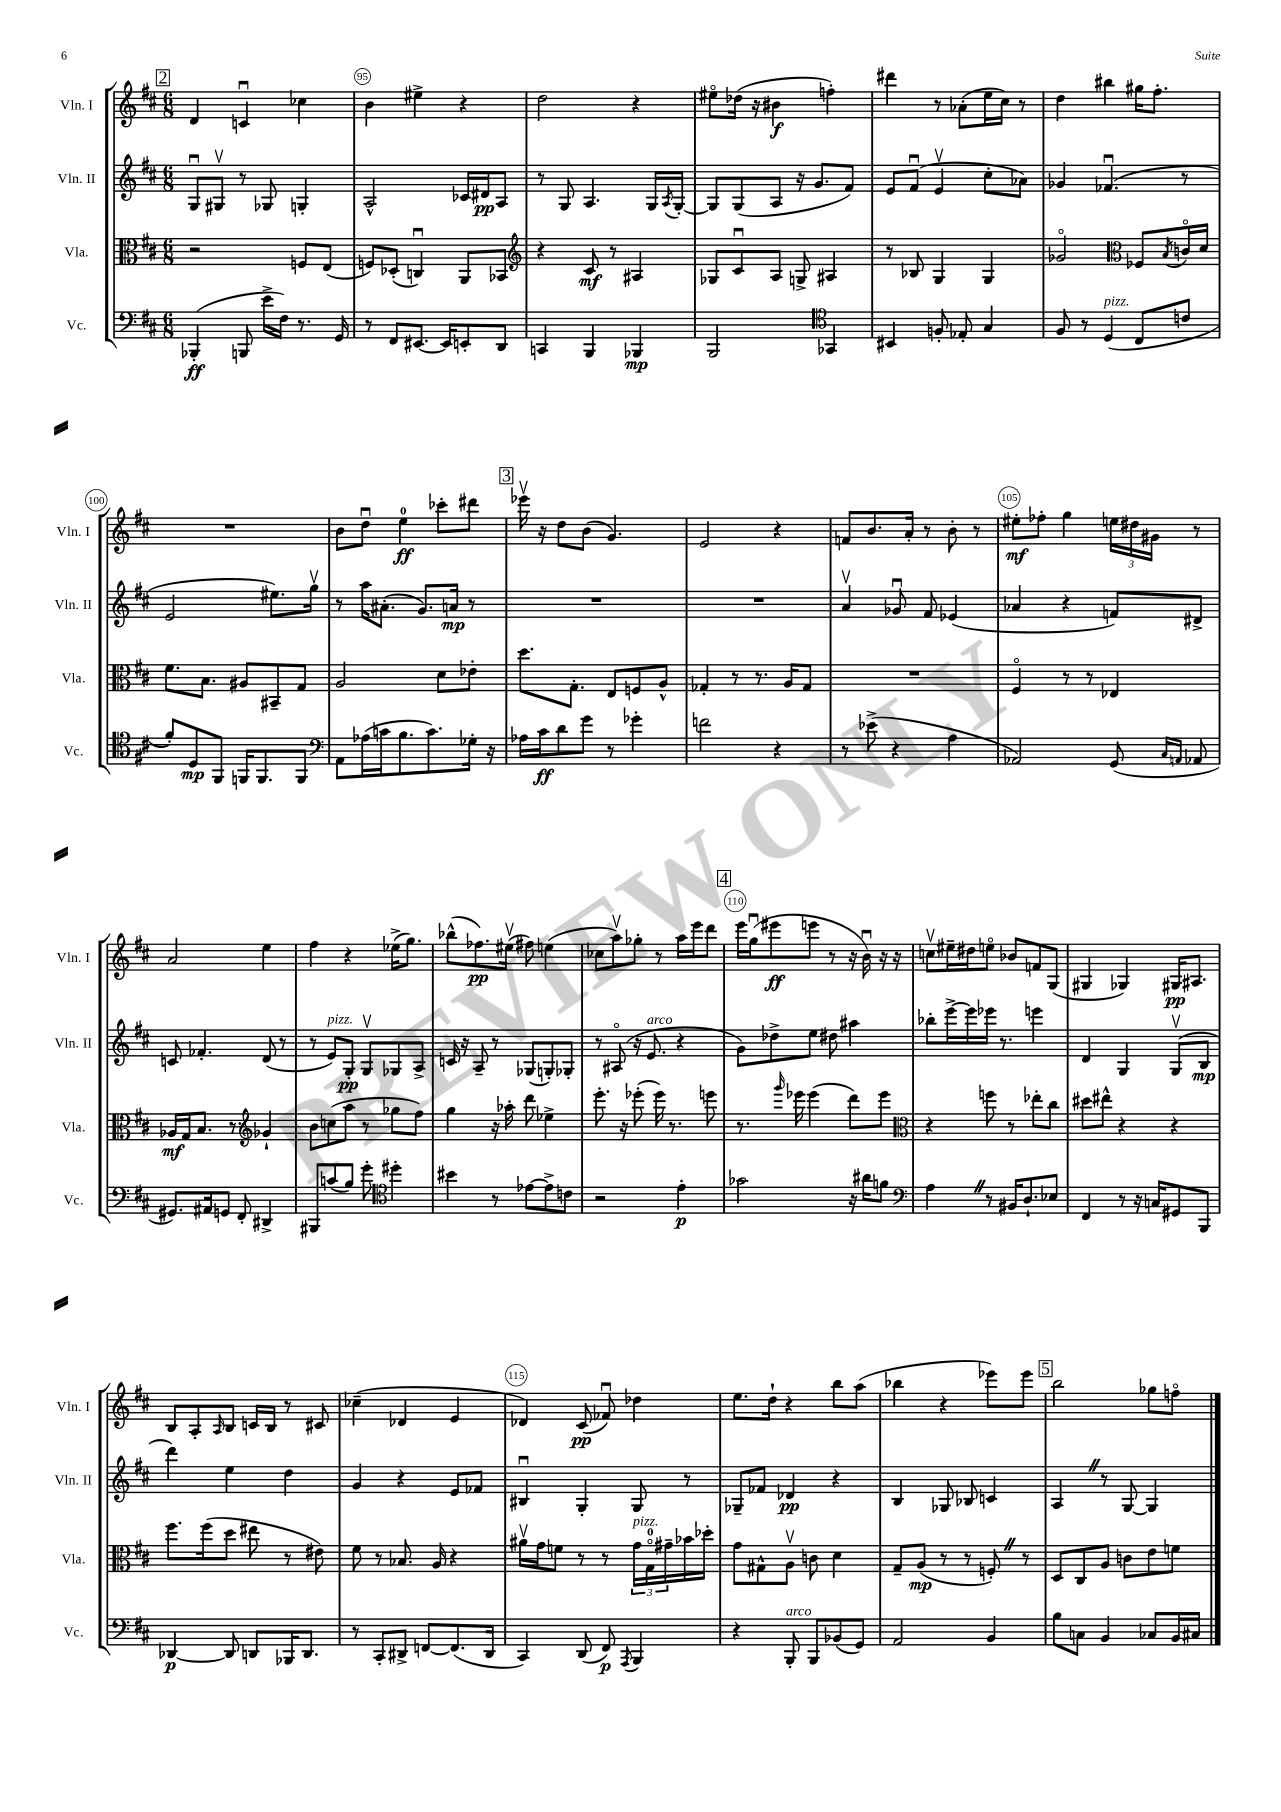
<<
\new StaffGroup <<
\new Staff = "s0" \with { instrumentName = "Vln. I" shortInstrumentName = "Vln. I" } {
    \clef treble \key d \major \numericTimeSignature \time 6/8
    \mark \markup { \box "2" } d'4 c'4\downbow ces''4 |
    b'4 eis''4-> r4 |
    d''2 r4 |
    eis''8\flageolet des''16( r16 bis'4\f f''4-.) |
    dis'''4 r8 aes'8-.( e''16 cis''16) r8 |
    d''4 bis''4 gis''16 fis''8.-. |
    R2. |
    b'8 d''8\downbow e''4-0\ff ces'''8-. dis'''8 |
    \mark \markup { \box "3" } ees'''16\upbow r16 d''8 b'8( g'4.) |
    e'2 r4 |
    f'8 b'8. a'16-. r8 b'8-. r8 |
    eis''8-.\mf fes''8-. g''4 \tuplet 3/2 { e''16 dis''16 gis'16 } r8 |
    a'2 e''4 |
    fis''4 r4 ees''16->( g''8.) |
    bes''8-^( fes''8.\pp) eis''16\upbow( fis''8) e''4( |
    ces''8 a''8\upbow) ges''8-. r8 a''16 e'''16 d'''8 |
    \mark \markup { \box "4" } e'''16 g''16\downbow( eis'''8\ff e'''8 r8 r16 b'16\downbow) r16 r16 |
    c''8\upbow eis''16-- dis''16 e''8\flageolet bes'8 f'8 g8( |
    gis4 ges4) gis16\pp ais8. |
    b8 a8-. \grace { a16 } b8 c'16 b16 r8 cis'8 |
    ces''4--( des'4 e'4 |
    des'4) cis'8\pp( fes'8\downbow) des''4 |
    e''8. d''16-! r4 b''8 a''8( |
    bes''4 r4 ees'''8) ees'''8 |
    \mark \markup { \box "5" } b''2 ges''8 f''8\flageolet \bar "|." |
}
\new Staff = "s1" \with { instrumentName = "Vln. II" shortInstrumentName = "Vln. II" } {
    \clef treble \key d \major \numericTimeSignature \time 6/8
    \mark \markup { \box "2" } g8\downbow gis8\upbow r8 ges8 g4-. |
    a2-^ ces'16 dis'16\pp a8 |
    r8 g8 a4. g16 \acciaccatura { a8 } g16~-. |
    g8 g8( a8 r16 g'8. fis'8) |
    e'8 fis'8\downbow( e'4\upbow cis''8-. aes'8) |
    ges'4 fes'4.\downbow( r8 |
    e'2 eis''8.) g''16\upbow |
    r8 a''16 ais'8.-.( g'8.) a'16\mp r8 |
    \mark \markup { \box "3" } R2. |
    R2. |
    a'4\upbow ges'8\downbow fis'8 ees'4( |
    aes'4 r4 f'8) dis'8-> |
    c'8 fes'4.-. d'8( r8 |
    r8 e'8^\markup { \italic "pizz." }) g8-.\pp g8\upbow ges8 a8-> |
    c'16 r16 a8-- r8 ges8( g8-.) ges8-. |
    r8 ais8\flageolet( r16 e'8.^\markup { \italic "arco" } r4 |
    \mark \markup { \box "4" } g'8) des''8-> e''8 dis''8 ais''4 |
    bes''8-. e'''16~-> e'''16 ees'''16 r8. e'''4 |
    d'4 g4 g8\upbow( b8\mp |
    d'''4) e''4 d''4 |
    g'4 r4 e'8 fes'8 |
    bis4\downbow g4-. g8 r8 |
    ges8-- fes'8 des'4\pp r4 |
    b4 ges8 bes8 c'4 |
    \mark \markup { \box "5" } a4 \once \override BreathingSign.text = \markup { \musicglyph "scripts.caesura.straight" } \breathe r8 g8~ g4 \bar "|." |
}
\new Staff = "s2" \with { instrumentName = "Vla." shortInstrumentName = "Vla." } {
    \clef alto \key d \major \numericTimeSignature \time 6/8
    \mark \markup { \box "2" } r2 f8 e8( |
    f8) des8-.( c4\downbow) a,8 bes,8 |
    \clef treble r4 cis'8\mf r8 ais4 |
    ges8 cis'8\downbow a8 g8-> ais4 |
    r8 bes8 g4 g4 |
    ges'2\flageolet \clef alto fes8 \acciaccatura { b8 } c'16\flageolet d'16 |
    fis'8. b8. ais8 bis,8-- g8 |
    a2 d'8 ees'8-. |
    \mark \markup { \box "3" } d''8. g8.-. e8 f8 a8-^ |
    ges4-. r8 r8. a16 ges8 |
    R2. |
    fis4\flageolet r8 r8 ees4 |
    aes16\mf g16 b8. r8. \clef treble ges'4-! |
    b'8 c''8( a''8 r8 ges''8 fis''8) |
    g''4 r16 aes''16-. d'''8 ees''4-> |
    e'''8.-. r16 ees'''8-.( ees'''16) r8. e'''8 |
    \mark \markup { \box "4" } r8. \grace { g'''16 } ees'''16 ees'''4( d'''8) ees'''8 |
    \clef alto r4 f''8 r8 ees''8-. cis''8 |
    dis''8 eis''8-^ r4 r4 |
    fis''8. fis''16( d''8 eis''8 r8 eis'8) |
    fis'8 r8 bes8. a16 r4 |
    ais'16\upbow g'16 f'8 r8 r8 \tuplet 3/2 { g'16^\markup { \italic "pizz." } g16-0\flageolet gis'16-- } bes'16 des''16-. |
    g'8 gis8-^ a8\upbow c'8 d'4 |
    g8-- a8\mp( r8 r8 f8-.) \once \override BreathingSign.text = \markup { \musicglyph "scripts.caesura.straight" } \breathe r8 |
    \mark \markup { \box "5" } d8 cis8 a8 c'8 e'8 f'8 \bar "|." |
}
\new Staff = "s3" \with { instrumentName = "Vc." shortInstrumentName = "Vc." } {
    \clef bass \key d \major \numericTimeSignature \time 6/8
    \mark \markup { \box "2" } bes,,4-.\ff( b,,8 e'16-> fis16) r8. g,16 |
    r8 fis,8 eis,8.~ eis,16 e,8-. d,8 |
    c,4 b,,4 bes,,4\mp |
    b,,2 \clef tenor ges,4 |
    bis,4 f8-. ees8-. g4 |
    fis8 r8 d4^\markup { \italic "pizz." }( cis8 c'8 |
    fis'8-.) d8\mp fis,8 f,16 f,8. f,8 |
    \clef bass a,8 aes16( c'16 b8. c'8.) ges16-. r16 |
    \mark \markup { \box "3" } aes16 cis'16\ff d'8 g'8 r8 ges'4-. |
    f'2 r4 |
    r8 ees'8->( r4 a4 |
    aes,2) g,8( \grace { cis16 a,16 } aes,8 |
    gis,8.) ais,16 g,8 fis,8-. dis,4-> |
    bis,,8 c'8( b8) g'8-. \clef tenor dis''4-. |
    bis'4 r8 ees'8~ ees'8-> c'8 |
    r2 e'4-.\p |
    \mark \markup { \box "4" } ges'2 r16 ais'16 f'8 |
    \clef bass a4 \once \override BreathingSign.text = \markup { \musicglyph "scripts.caesura.straight" } \breathe r8 bis,16 d8.-! ees8 |
    fis,4 r8 r16 c16 gis,8 b,,8 |
    des,4~\p des,8 d,8 bes,,16 d,8. |
    r8 cis,8-. dis,8-> f,8~ f,8.( dis,16 |
    cis,4) d,8( fis,8\p) \acciaccatura { a,,8 } b,,4 |
    r4 b,,8-.^\markup { \italic "arco" } b,,8 bes,8( g,8) |
    a,2 b,4 |
    \mark \markup { \box "5" } b8 c8 b,4 ces8 b,16 cis16 \bar "|." |
}
>>
>>
\layout { \context { \Score currentBarNumber = #94 \override BarNumber.break-visibility = ##(#f #t #t) barNumberVisibility = #(every-nth-bar-number-visible 5) \override BarNumber.stencil = #(make-stencil-circler 0.1 0.3 ly:text-interface::print) } }
